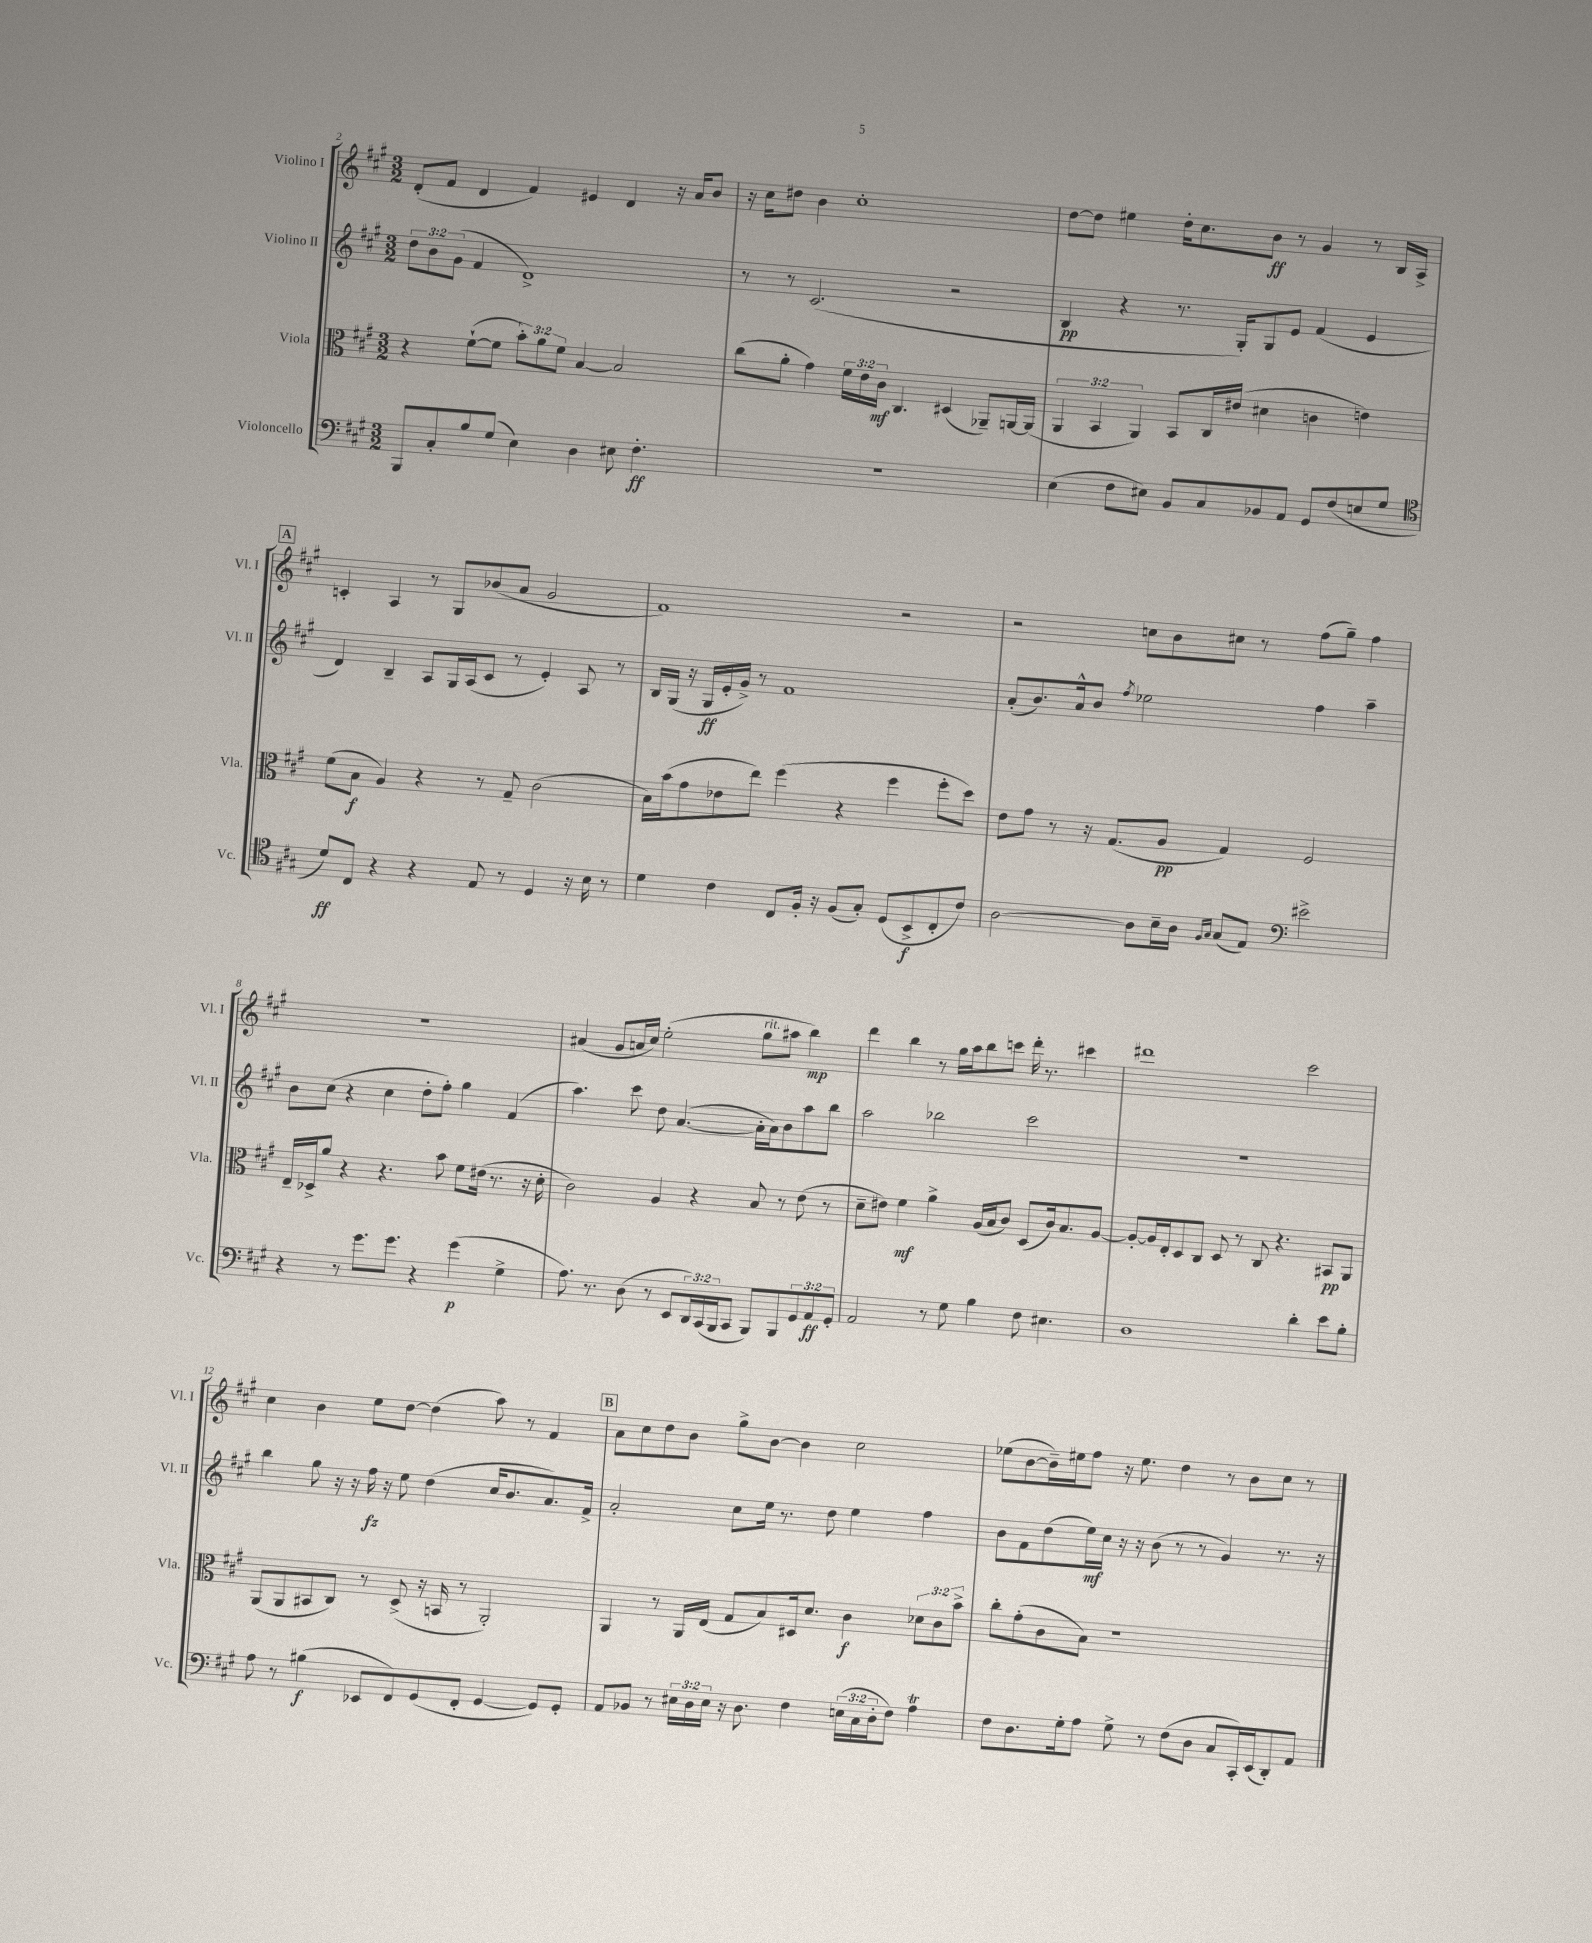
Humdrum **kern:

**kern	**dynam	**kern	**dynam	**kern	**dynam	**kern	**dynam
*part4	*part4	*part3	*part3	*part2	*part2	*part1	*part1
*staff4	*staff4	*staff3	*staff3	*staff2	*staff2	*staff1	*staff1
*I"Violoncello	*	*I"Viola	*	*I"Violino II	*	*I"Violino I	*
*I'Vc.	*	*I'Vla.	*	*I'Vl. II	*	*I'Vl. I	*
*clefF4	*	*clefC3	*	*clefG2	*	*clefG2	*
*k[f#c#g#]	*	*k[f#c#g#]	*	*k[f#c#g#]	*	*k[f#c#g#]	*
*M3/2	*	*M3/2	*	*M3/2	*	*M3/2	*
=2	=2	=2	=2	=2	=2	=2	=2
8BBB/L	.	4r	.	12dd\L	.	(8d'/L	.
.	.	.	.	12b\	.	.	.
8C#'/	.	.	.	.	.	8f#/J	.
.	.	.	.	(12g#\J	.	.	.
8B/	.	([8f#`\L	.	4f#/	.	4d/	.
(8G#/J	.	8f#\J]	.	.	.	.	.
4E\)	.	12b'\L)	.	1d^)	.	4f#/)	.
.	.	12a\	.	.	.	.	.
.	.	12f#\J	.	.	.	.	.
4D\	.	[4B/	.	.	.	4e#X/	.
8E#X\	.	2B/]	.	.	.	4d/	.
4.F#'\	ff	.	.	.	.	.	.
.	.	.	.	.	.	16r	.
.	.	.	.	.	.	16a/KL	.
.	.	.	.	.	.	8b/J	.
=3	=3	=3	=3	=3	=3	=3	=3
1.r	.	(8cc#\L	.	8r	.	16r	.
.	.	.	.	.	.	16cc#\KL	.
.	.	8a'\J	.	8r	.	8dd#X\J	.
.	.	4g#\)	.	(2.c#/	.	4b\	.
.	.	24f#\LL	.	.	.	1cc#'	.
.	.	24e\	.	.	.	.	.
.	.	24c#\JJ	mf	.	.	.	.
.	.	4.C#/	.	.	.	.	.
.	.	(4D#X/	.	2r	.	.	.
.	.	8AA-X~/L)	.	.	.	.	.
.	.	[16AAn/L	.	.	.	.	.
.	.	(16AA/JJ]	.	.	.	.	.
=4	=4	=4	=4	=4	=4	=4	=4
(4E\	.	6AA/	.	4B/	pp	[8dd\L	.
.	.	.	.	.	.	8dd\J]	.
.	.	6BB/	.	.	.	.	.
8F#\L	.	.	.	4r	.	4ee#X\	.
.	.	6AA/)	.	.	.	.	.
8E#X\J)	.	.	.	.	.	.	.
8BB/L	.	8BB/L	.	8.r	.	16dd'\KL	.
.	.	.	.	.	.	8.cc#\	.
8C#/	.	16C#/L	.	.	.	.	.
.	.	(16e#X/JJ	.	16G#'/KL)	.	.	.
8BB-X/	.	4d#X\	.	8G#/	.	8b\J	ff
8AA/J	.	.	.	8e/J	.	8r	.
8GG#/L	.	4cn\	.	(4f#/	.	4g#/	.
(8F#/	.	.	.	.	.	.	.
8En/	.	4en\)	.	4e/	.	8r	.
8G#/J	.	.	.	.	.	16B/LL	.
.	.	.	.	.	.	16A^/JJ	.
!!LO:LB:g=z
!!LO:REH:place=s1:t=A
=5	=5	=5	=5	=5	=5	=5	=5
*clefC4	*	*	*	*	*	*	*
8d/L)	ff	(8f#\L	.	4d/)	.	4cn'/	.
8C#/J	.	8B\J	f	.	.	.	.
4r	.	4A/)	.	4B~/	.	4A/	.
4r	.	4r	.	8A/L	.	8r	.
.	.	.	.	16G#/L	.	8G#/L	.
.	.	.	.	(16A/J	.	.	.
8E/	.	8r	.	8c#/J	.	(8b-X/	.
8r	.	8G#~/	.	8r	.	8a/J	.
4D/	.	(2c#\	.	4e'/)	.	2g#/	.
16r	.	.	.	8A/	.	.	.
16B\	.	.	.	.	.	.	.
8r	.	.	.	8r	.	.	.
=6	=6	=6	=6	=6	=6	=6	=6
4d\	.	16B\LL)	.	16B/LL	.	1f#)	.
.	.	(16b\J	.	(16G#/JJ	.	.	.
.	.	8g#\	.	16r	.	.	.
.	.	.	.	16G#/LL	ff	.	.
4c#\	.	8e-X\	.	16e'/	.	.	.
.	.	.	.	16g#^/JJ)	.	.	.
.	.	8ee\J)	.	8r	.	.	.
8C#/L	.	(4ff#\	.	1f#	.	.	.
16F#'/Jk	.	.	.	.	.	.	.
16r	.	.	.	.	.	.	.
(8F#/L	.	4r	.	.	.	.	.
8G#'/J)	.	.	.	.	.	.	.
(8D/L	.	4ff#\	.	.	.	2r	.
8BB^/	f	.	.	.	.	.	.
8C#'/	.	8ff#'\L	.	.	.	.	.
8c#/J)	.	8dd\J)	.	.	.	.	.
=7	=7	=7	=7	=7	=7	=7	=7
[2A\	.	8e\L	.	(8a'/L	.	2r	.
.	.	8g#\J	.	8.b/)	.	.	.
.	.	8r	.	.	.	.	.
.	.	.	.	16a^^/k	.	.	.
.	.	16r	.	8b/J	.	.	.
.	.	(8.G#/L	.	.	.	.	.
.	.	.	.	8qff#/	.	.	.
8A\L]	.	.	.	2ee-X\	.	8ccn\L	.
16B~\L	.	8A/J	pp	.	.	8b\	.
16A\JJ	.	.	.	.	.	.	.
16qqF#/LL	.	.	.	.	.	.	.
16qqG#/JJ	.	.	.	.	.	.	.
(8G#/L	.	4G#/)	.	.	.	8cc#X\J	.
8E/J)	.	.	.	.	.	8r	.
*clefF4	*	*	*	*	*	*	*
2e#X^\	.	2F#/	.	4ff#\	.	(8ff#\L	.
.	.	.	.	.	.	8gg#~\J)	.
.	.	.	.	4aa~\	.	4ff#\	.
!!LO:LB:g=z
=8	=8	=8	=8	=8	=8	=8	=8
4r	.	16E~/LL	.	8b\L	.	1.r	.
.	.	16D-X^/J	.	.	.	.	.
.	.	8a/J	.	(8cc#\J	.	.	.
8r	.	4r	.	4r	.	.	.
8.g#\L	.	.	.	.	.	.	.
.	.	4.r	.	4cc#\	.	.	.
8.g#\J	.	.	.	.	.	.	.
4r	.	.	.	8dd'\L	.	.	.
.	.	8b\	.	8ff#'\J)	.	.	.
(4g#\	p	8f#\L	.	4gg#\	.	.	.
.	.	(16e#X\Jk	.	.	.	.	.
.	.	8.r	.	.	.	.	.
4G#^\	.	.	.	(4f#/	.	.	.
.	.	16r	.	.	.	.	.
.	.	16d'\	.	.	.	.	.
=9	=9	=9	=9	=9	=9	=9	=9
8.A\)	.	2c#\)	.	4.aa\)	.	(4a#X/	.
8.r	.	.	.	.	.	.	.
.	.	.	.	.	.	8g#/L	.
(8D\	.	.	.	8ccc#\	.	16an/L	.
.	.	.	.	.	.	16cc#/JJ)	.
8r	.	4A/	.	8dd\	.	(2ee'\	.
8EE/L	.	.	.	([4.a/	.	.	.
24DD/L)	.	4r	.	.	.	.	.
(24CC#/	.	.	.	.	.	.	.
24BBB/J	.	.	.	.	.	.	.
8CC#/J	.	.	.	.	.	.	.
!	!	!	!	!	!	!LO:TX:a:i:t=rit.	!
8BBB/L)	.	8B/	.	16a'\LL]	.	8gg#\L	.
.	.	.	.	16a\J)	.	.	.
8BBB/	.	8r	.	8b\	.	8aa#X\J	.
12GG#/	.	(8e\	.	8aa\	.	4bb\)	mp
12AA/	ff	.	.	.	.	.	.
.	.	8r	.	8bb\J	.	.	.
12GG#'/J	.	.	.	.	.	.	.
=10	=10	=10	=10	=10	=10	=10	=10
2AA/	.	8d~\L	.	2aa\	.	4ddd\	.
.	.	8e#X\J)	.	.	.	.	.
.	.	4f#\	mf	.	.	4bb\	.
8r	.	4a^\	.	2bb-X\	.	8r	.
8G#\	.	.	.	.	.	16gg#\LL	.
.	.	.	.	.	.	16aa\J	.
4B\	.	(16A/LL	.	.	.	8bb\	.
.	.	16B/J	.	.	.	.	.
.	.	8c#/J)	.	.	.	8cccn\J	.
8F#\	.	(8D/L	.	2ccc#\	.	16ddd'\	.
.	.	.	.	.	.	8.r	.
4.E#X\	.	16c#/k)	.	.	.	.	.
.	.	8.B/	.	.	.	.	.
.	.	.	.	.	.	4ccc#X\	.
.	.	[8A/J	.	.	.	.	.
=11	=11	=11	=11	=11	=11	=11	=11
1D	.	8A'/L_	.	1.r	.	1ddd#X	.
.	.	16A/L]	.	.	.	.	.
.	.	16E'/J	.	.	.	.	.
.	.	8D/	.	.	.	.	.
.	.	8C#/J	.	.	.	.	.
.	.	8D/	.	.	.	.	.
.	.	8r	.	.	.	.	.
.	.	8C#/	.	.	.	.	.
.	.	4.r	.	.	.	.	.
4d'\	.	.	.	.	.	2ccc#\	.
8e\L	.	8BB#X/L	pp	.	.	.	.
8B'\J	.	8AA/J	.	.	.	.	.
!!LO:LB:g=z
=12	=12	=12	=12	=12	=12	=12	=12
8A\	.	(8AA/L	.	4bb\	.	4cc#\	.
8r	.	8AA/	.	.	.	.	.
(4B#X\	f	8BB#X/	.	8gg#\	.	4b\	.
.	.	8C#/J)	.	16r	.	.	.
.	.	.	.	16r	.	.	.
8EE-X/L	.	8r	.	16ff#\	fz	8ee\L	.
.	.	.	.	16r	.	.	.
8FF#/)	.	(8D^/	.	8ee\	.	[8dd\J	.
(8GG#/	.	16r	.	(4dd\	.	(4dd\]	.
.	.	16BBn/	.	.	.	.	.
8FF#'/J	.	8r	.	.	.	.	.
[4GG#/	.	2AA'/)	.	16cc#/KL	.	8aa\)	.
.	.	.	.	8.b/	.	.	.
.	.	.	.	.	.	8r	.
8GG#/L])	.	.	.	8.a/)	.	4f#/	.
8GG#'/J	.	.	.	.	.	.	.
.	.	.	.	16f#^/Jk	.	.	.
!!LO:REH:place=s1:t=B
=13	=13	=13	=13	=13	=13	=13	=13
8AA/L	.	4AA/	.	2a'/	.	8a\L	.
8BB-X/J	.	.	.	.	.	8cc#\	.
8r	.	8r	.	.	.	8dd\	.
24E#X\LL	.	16AA/LL	.	.	.	8b\J	.
24D\	.	.	.	.	.	.	.
.	.	(16E/JJ	.	.	.	.	.
24E#\JJ	.	.	.	.	.	.	.
16r	.	8G#/L	.	8cc#\L	.	8gg#^\L	.
8.D\	.	.	.	.	.	.	.
.	.	8B/)	.	16ee\Jk	.	[8b\J	.
.	.	.	.	8.r	.	.	.
4F#\	.	16D#X/k	.	.	.	4b\]	.
.	.	8.d/J	.	.	.	.	.
.	.	.	.	8dd\	.	.	.
(24En\LL	.	4c#\	f	4ee\	.	2cc#\	.
24C#\	.	.	.	.	.	.	.
24D'\J	.	.	.	.	.	.	.
8F#\J)	.	.	.	.	.	.	.
4AT\	.	12d-X\L	.	4ff#\	.	.	.
.	.	12c#\	.	.	.	.	.
.	.	12b^\J	.	.	.	.	.
=14	=14	=14	=14	=14	=14	=14	=14
8F#\L	.	8cc#'\L	.	8b\L	.	(8ee-X\L	.
8.D\	.	(8g#'\	.	8f#\	.	[8b\	.
.	.	8c#\	.	(8dd\	.	16b~\L])	.
16G#'\k	.	.	.	.	.	16ee#X\J	.
8A\J	.	8B\J)	.	16ee\L)	mf	8ff#\J	.
.	.	.	.	16cc#\JJ	.	.	.
8G#^\	.	1r	.	16r	.	16r	.
.	.	.	.	16r	.	8.ee#\	.
8r	.	.	.	(8b\	.	.	.
(8F#\L	.	.	.	8r	.	4dd\	.
8D\J	.	.	.	8r	.	.	.
8C#/L	.	.	.	4g#/)	.	8r	.
16CC#'/L)	.	.	.	.	.	8b\L	.
(16EE/J	.	.	.	.	.	.	.
8DD'/)	.	.	.	8.r	.	8cc#\J	.
8AA/J	.	.	.	.	.	8r	.
.	.	.	.	16r	.	.	.
==	==	==	==	==	==	==	==
*-	*-	*-	*-	*-	*-	*-	*-
